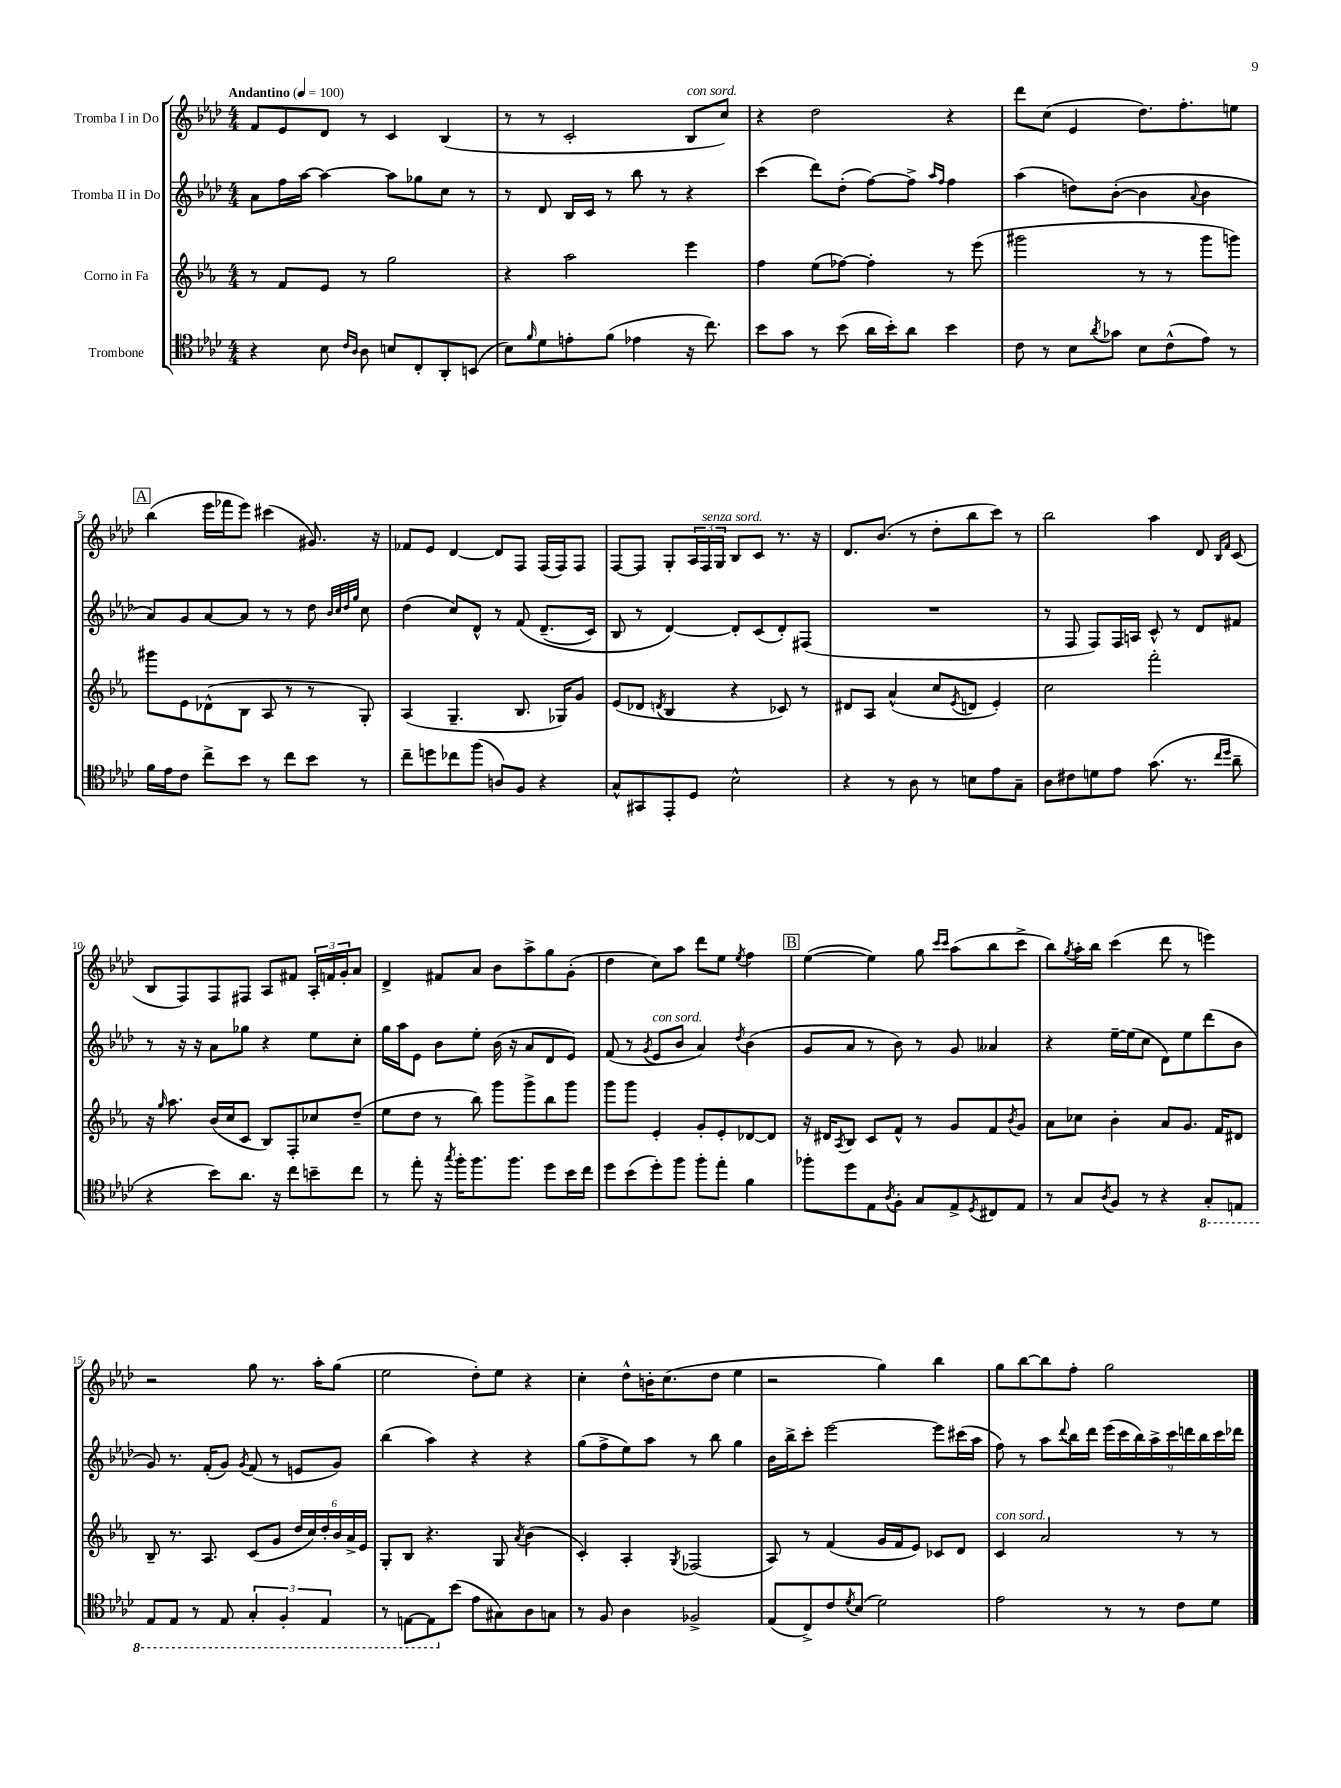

**kern	**kern	**kern	**kern
*staff4	*staff3	*staff2	*staff1
*clefC4	*clefG2	*clefG2	*clefG2
*k[b-e-a-d-]	*k[b-e-a-]	*k[b-e-a-d-]	*k[b-e-a-d-]
*M4/4	*M4/4	*M4/4	*M4/4
*MM100	*MM100	*MM100	*MM100
4r	8r	8a-\L	8f/L
.	8f/L	16ff\L	8e-/
.	.	[16aa-\JJ	.
8B-\	8e-/J	4aa-\_	8d-/J
16qqc/LL	.	.	.
16qqA-/JJ	.	.	.
8A-\	8r	.	8r
8B/L	2gg\	8aa-\]L	4c/
8C'/	.	8gg-\	.
8AA-'/	.	8cc\J	(4B-/
(8BB/J	.	8r	.
=	=	=	=
8B-\L)	4r	8r	8r
16qqf/	.	.	.
8d-\	.	8d-/	8r
8e'\	2aa-\	16B-/LL	2c'/
.	.	16c/JJ	.
(8f\J	.	8r	.
4e-\	.	8bb-\	.
.	.	8r	.
16r	4eee-\	4r	8B-/L
8.cc\)	.	.	.
.	.	.	8cc/J)
=	=	=	=
8b-\L	4ff\	(4ccc\	4r
8g\J	.	.	.
8r	(8ee-\L	8ddd-\L)	2dd-\
(8b-\	[8ff-\J)	(8dd-'\J	.
16a-\LL	4ff-'\]	[8ff\L)	.
16b-'\J)	.	.	.
8a-\J	.	8ff^\]J	.
.	.	16qqaa-/LL	.
.	.	16qqff/JJ	.
4b-\	8r	4ff\	4r
.	(8eee-\	.	.
=	=	=	=
8c\	2ggg#\	(4aa-\	8ddd-\L
8r	.	.	(8cc\J
8B-\L	.	8dd\L)	4e-/
8qa-/	.	.	.
8g-\J	.	([8b-'\J	.
8B-\L	8r	4b-\]	8.dd-\L)
(8c^^\	8r	.	.
.	.	.	8.ff'\
.	.	8qqa-/	.
8e-\J)	8ggg#\L	4b-\	.
8r	8ggg\J)	.	8ee\J
=	=	=	=
16f\LL	8ggg#\L	8a-/L)	(4bb-\
16e-\J	.	.	.
8c\J	8e-\	8g/	.
8cc^\L	(8d-^^\	[8a-/	16eee-\LL
.	.	.	16fff-\J
8b-\J	8B-\J	8a-/]J	8eee-\J)
8r	8A-/	8r	(4ccc#\
8cc\L	8r	8r	.
8b-\J	8r	8dd-\	8.g#/)
.	.	32qqb-/LLL	.
.	.	32qqcc/	.
.	.	32qqdd-/	.
.	.	32qqgg/JJJ	.
8r	8G'/)	8cc\	.
.	.	.	16r
=	=	=	=
8cc~\L	(4A-/	(4dd-\	8f-/L
8dd\	.	.	8e-/J
8cc-\	4.G~/	8cc/L)	[4d-/
(8ff\J	.	8d-^^/J	.
8A/L)	.	8r	8d-/]L
8F/J	8.B-/	&(8f/	8F/J
4r	.	(8.d-~/L	(16F/LL
.	16G-/LK)	.	16F/J)
.	8g/J	.	8F/J
.	.	16c/Jk)	.
=	=	=	=
8G^^/L	(8e-/L	8B-/	[8F/L
8GG#/	8d-/J	8r	8F/]J
.	8qd/	.	.
8EE-'/	4B-/	[4d-/&)	8G'/L
8D-/J	.	.	24A-/L
.	.	.	24F/
.	.	.	24G/JJ
2B-^^\	4r	8d-'/]L	8B-/L
.	.	(8c/	8c/J
.	8c-/)	8d-'/)	8.r
.	8r	(8F#/J	.
.	.	.	16r
=	=	=	=
4r	8d#/L	1r	8.d-/L
.	8A-/J	.	.
.	.	.	(8.b-/J
8r	(4a-^^/	.	.
8A-\	.	.	8r
8r	8cc/L	.	8dd-'\L
.	8qe-/	.	.
8B\L	8d/J	.	8bb-\
8e-\	4e-'/)	.	8ccc\J)
8G~\J	.	.	8r
=	=	=	=
8A-\L	2cc\	8r	2bb-\
8c#\	.	8F/	.
8d\	.	8F/L)	.
8e-\J	.	16F/L	.
.	.	16A/JJ	.
(8.g\	2fff'\	8c^^/	4aa-\
.	.	8r	.
8.r	.	.	.
.	.	8d-/L	8d-/
16qqcc/LL	.	.	16qqB-/LL
16qqdd-/JJ	.	.	16qqf/JJ
8a-~\	.	8f#/J	(8c/
=	=	=	=
4r	16r	8r	8B-/L
.	16qqgg/	.	.
.	8.aa-\	.	.
.	.	16r	8F/)
.	.	16r	.
8b-\L)	(16b-/LL	8a-\L	8F/
.	16cc/J	.	.
8.a-\J	8c/J	8gg-\J	8F#/J
.	8B-/L)	4r	8A-/L
16r	.	.	.
8cc\L	8F'/	.	8f#/J
8b~\	8cc-/	8ee-\L	24A-'/LL
.	.	.	24f/
.	.	.	24g'/J
8cc\J	(8dd~/J	8cc'\J	8a-/J
=	=	=	=
8r	8ee-\L	16gg\LL	4d-^/
.	.	16aa-\J	.
8ee-'\	8dd\J	8e-\J	.
16r	8r	8b-\L	8f#/L
8qgg/	.	.	.
16ff'\LK	.	.	.
8.ff\	8bb-\)	8ee-'\J	8a-/J
.	8ggg\L	(16b-\	8b-\L
8.ff\J	.	16r	.
.	8ggg^\	8a-/L	8aa-^\
8dd-\L	8bb-\	8d-/	8gg\
16b-\L	8ggg\J	8e-/J)	(8g'\J
16cc\JJ	.	.	.
=	=	=	=
8dd-\L	8ggg\L	(8f/	4dd-\
(8b-\	8ggg\J	8r	.
.	.	8qg/	.
8dd-'\)	4e-'/	8e-/L	8cc\L)
8ff\J	.	8b-/J	8aa-\J
8ff'\L	8g'/L	4a-/)	8ddd-\L
8ee-'\J	8e-'/	.	8ee-\J
.	.	8qdd-/	8qee-/
4f\	[8d-/	(4b-\	4ff\
.	8d-/]J	.	.
=	=	=	=
8ff-'\L	16r	8g/L	([4ee-\
.	16d#/LK	.	.
.	8qA-/	.	.
8dd-\	8B-/J	8a-/J	.
8E-\	8c/L	8r	4ee-\])
8qA-/	.	.	.
8F'\J	8f^^/J	8b-\)	.
8G/L	8r	8r	8gg\
.	.	.	16qqccc/LL
.	.	.	16qqccc/JJ
8E-^/	8g/L	8g/	(8aa-\L
8qD-/	.	.	.
8C#/	8f/	4a--/	8bb-\
.	8qb-/	.	.
8E-/J	8g/J	.	8ccc^\J
=	=	=	=
8r	8a-\L	4r	8bb-\L)
.	.	.	8qgg/
8G/L	8cc-\J	.	16aa-'\L
.	.	.	16bb-\JJ
8qA-/	.	.	.
8F/J	4b-'\	[16ee-~\LL	(4ccc\
.	.	(16ee-\]J	.
8r	.	8cc\J	.
4r	8a-/L	8d-\L)	8ddd-\
.	8.g/J	8ee-\	8r
8GG'/L	.	(8ddd-\	4eee\)
.	16f/LK	.	.
8EE/J	8d#/J	8b-\J	.
=	=	=	=
8EE-/L	8B-~/	8g/)	2r
8EE-/J	8.r	8.r	.
8r	.	.	.
.	8.A-/	(16f'/LK	.
8EE-/	.	8g/J)	.
.	.	8qg/	.
6GG'/	(8c/L	(8f/	8gg\
.	8g/J	8r	8.r
6FF'/	.	.	.
.	24dd/LL	8e/L	.
.	24cc/)	.	.
.	.	.	16aa-'\LK
6EE-/	24dd'/	.	.
.	24b-/	8g/J)	(8gg\J
.	24a-^/	.	.
.	24e-/JJ	.	.
=	=	=	=
8r	8G'/L	(4bb-\	2ee-\
[8EE\L	8B-/J	.	.
8EE\]	4.r	4aa-\)	.
(8b-\J	.	.	.
8e-\L	.	4r	8dd-'\L)
8G#\)	8G/	.	8ee-\J
.	8qa-/	.	.
8A-\	(4b-\	4r	4r
8G\J	.	.	.
=	=	=	=
8r	4c'/)	(8gg\L	4cc'\
8F/	.	8ff^\	.
4A-\	4A-'/	8ee-\)	8dd-^^\L
.	.	8aa-\J	16b'\K
.	.	.	(8.cc\
.	8qG/	.	.
2F-^/	(2F-/	8r	.
.	.	8bb-\	8dd-\J
.	.	4gg\	4ee-\
=	=	=	=
(8E-/L	8A-/)	16b-\LL	2r
.	.	16bb-^\J	.
8C^/)	8r	8ccc'\J	.
8c/	(4f/	[2eee-\	.
8qd-/	.	.	.
(8B-/J	.	.	.
2d-\)	16g/LL	.	4gg\)
.	16f/J	.	.
.	8e-/J)	.	.
.	8c-/L	8eee-\]L	4bb-\
.	8d/J	(16ccc#\L	.
.	.	16aa-\JJ	.
=	=	=	=
2e-\	4c/	8ff\)	8gg\L
.	.	8r	[8bb-\
.	2a-/	8aa-\L	8bb-\]
.	.	8qqddd-/	.
.	.	16bb-\L	8ff'\J
.	.	16ddd-\JJ	.
8r	.	(18eee-\LL	2gg\
.	.	18ccc\	.
.	.	18bb-\)	.
8r	.	.	.
.	.	18aa-^\	.
.	.	18ccc\	.
8c\L	8r	.	.
.	.	18ddd\	.
.	.	18bb-\	.
8d-\J	8r	.	.
.	.	18ccc\	.
.	.	18ddd-\JJ	.
==	==	==	==
*-	*-	*-	*-
